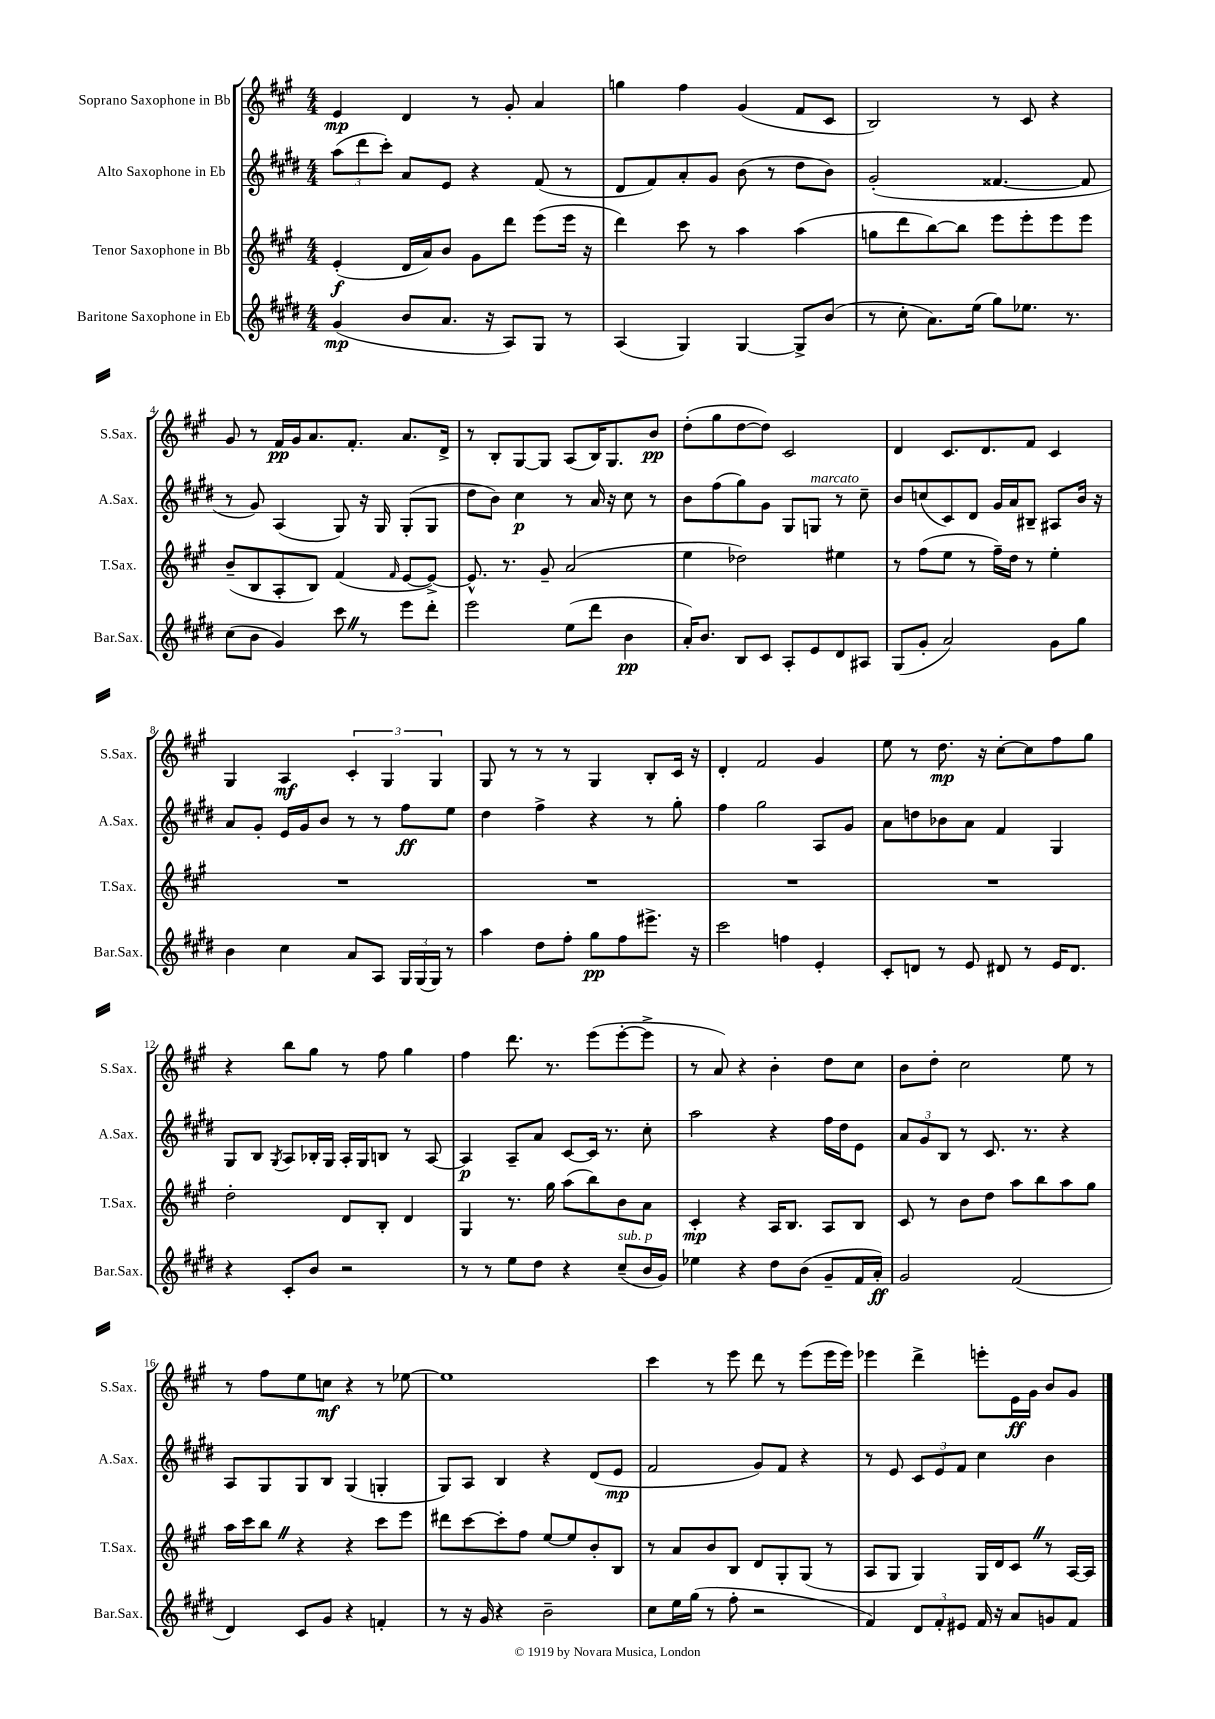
<<
\new StaffGroup <<
\new Staff = "s0" \with { instrumentName = "Soprano Saxophone in Bb" shortInstrumentName = "S.Sax." } {
    \clef treble \key a \major \numericTimeSignature \time 4/4
    e'4\mp d'4 r8 gis'8-. a'4 |
    g''4 fis''4 gis'4( fis'8 cis'8 |
    b2) r8 cis'8 r4 |
    gis'8 r8 fis'16\pp gis'16 a'8. fis'8.-. a'8. d'16-> |
    r8 b8-. gis8~ gis8 a8( b16) gis8. b'8\pp |
    d''8-.( gis''8 d''8~ d''8) cis'2 |
    d'4 cis'8. d'8. fis'8 cis'4 |
    gis4 a4\mf \tuplet 3/2 { cis'4-. gis4 gis4 } |
    gis8 r8 r8 r8 gis4 b8-. cis'16 r16 |
    d'4-. fis'2 gis'4 |
    e''8 r8 d''8.\mp r16 cis''8~-. cis''8 fis''8 gis''8 |
    r4 b''8 gis''8 r8 fis''8 gis''4 |
    fis''4 d'''8. r8. e'''8( e'''8~-. e'''8-> |
    r8 a'8) r4 b'4-. d''8 cis''8 |
    b'8 d''8-. cis''2 e''8 r8 |
    r8 fis''8 e''8 c''8\mf r4 r8 ees''8~ |
    ees''1 |
    cis'''4 r8 e'''8 d'''8 r8 e'''8( e'''16 e'''16) |
    ees'''4 d'''4-> e'''8-. e'16\ff gis'16 b'8 gis'8 \bar "|." |
}
\new Staff = "s1" \with { instrumentName = "Alto Saxophone in Eb" shortInstrumentName = "A.Sax." } {
    \clef treble \key e \major \numericTimeSignature \time 4/4
    \tuplet 3/2 { a''8( dis'''8 cis'''8-.) } a'8 e'8 r4 fis'8( r8 |
    dis'8 fis'8) a'8-. gis'8 b'8( r8 dis''8 b'8) |
    gis'2-.( fisis'4.~ fisis'8 |
    r8 gis'8) a4( gis8) r16 gis16 gis8-.( gis8 |
    dis''8 b'8) cis''4\p r8 a'16 r16 cis''8 r8 |
    b'8 fis''8( gis''8) gis'8 gis8 g8^\markup { \italic "marcato" } r8 cis''8-- |
    b'8 c''8( cis'8) dis'8 gis'16 a'16 bis8-- ais8 b'16 r16 |
    a'8 gis'8-. e'16 gis'16 b'8 r8 r8 fis''8\ff e''8 |
    dis''4 fis''4-> r4 r8 gis''8-. |
    fis''4 gis''2 a8 gis'8 |
    a'8 d''8 bes'8 a'8 fis'4 gis4 |
    gis8 b8 \acciaccatura { gis8 } a8 bes16-. gis16 a16-. gis16 b8 r8 a8~ |
    a4\p a8-- a'8 cis'8~ cis'16 r8. cis''8-. |
    a''2 r4 fis''16 dis''16 e'8 |
    \tuplet 3/2 { a'8 gis'8 b8 } r8 cis'8. r8. r4 |
    a8 gis8 gis8 b8 gis4( g4-. |
    gis8) a8 b4 r4 dis'8( e'8\mp |
    fis'2 gis'8) fis'8 r4 |
    r8 e'8 \tuplet 3/2 { cis'8 e'8 fis'8 } cis''4 b'4 \bar "|." |
}
\new Staff = "s2" \with { instrumentName = "Tenor Saxophone in Bb" shortInstrumentName = "T.Sax." } {
    \clef treble \key a \major \numericTimeSignature \time 4/4
    e'4-.\f( d'16 a'16) b'8 gis'8 d'''8 e'''8( e'''16 r16 |
    d'''4) cis'''8 r8 a''4 a''4( |
    g''8 d'''8 b''8~) b''8 e'''8 e'''8-. e'''8 e'''8 |
    b'8--( b8 a8-. b8) fis'4( \grace { fis'16 } e'8~ e'8~->) |
    e'8.-^ r8. gis'8-- a'2( |
    e''4 des''2) eis''4 |
    r8 fis''8( e''8 r8 fis''16--) d''16 r8 e''4-. |
    R1 |
    R1 |
    R1 |
    R1 |
    d''2-. d'8 b8-. d'4 |
    gis4 r8. gis''16 a''8( b''8) b'8 a'8 |
    cis'4-.\mp r4 a16 b8. a8 b8 |
    cis'8 r8 b'8 d''8 a''8 b''8 a''8 gis''8 |
    a''16 cis'''16 b''8 \once \override BreathingSign.text = \markup { \musicglyph "scripts.caesura.straight" } \breathe r4 r4 cis'''8 e'''8 |
    dis'''8 cis'''8~ cis'''8-. fis''8 e''8~ e''8 b'8-. b8 |
    r8 a'8 b'8 b8 d'8 gis8-. gis8( r8 |
    a8 gis8 gis4) gis16 d'16 cis'8 \once \override BreathingSign.text = \markup { \musicglyph "scripts.caesura.straight" } \breathe r8 a16~ a16 \bar "|." |
}
\new Staff = "s3" \with { instrumentName = "Baritone Saxophone in Eb" shortInstrumentName = "Bar.Sax." } {
    \clef treble \key e \major \numericTimeSignature \time 4/4
    gis'4\mp( b'8 a'8. r16 a8) gis8 r8 |
    a4( gis4) gis4~ gis8-> b'8( |
    r8 cis''8-. a'8.) e''16( gis''8) ees''8. r8. |
    cis''8( b'8 gis'4) cis'''8 \once \override BreathingSign.text = \markup { \musicglyph "scripts.caesura.straight" } \breathe r8 e'''8 dis'''8-. |
    e'''2 e''8( dis'''8 b'4\pp |
    a'16-.) b'8. b8 cis'8 a8-. e'8 dis'8 ais8 |
    gis8( gis'8-. a'2) gis'8 gis''8 |
    b'4 cis''4 a'8 a8 \tuplet 3/2 { gis16 gis16( gis16) } r8 |
    a''4 dis''8 fis''8-. gis''8\pp fis''8 eis'''8.-> r16 |
    cis'''2 f''4 e'4-. |
    cis'8-. d'8 r8 e'8 dis'8 r8 e'16 dis'8. |
    r4 cis'8-. b'8 r2 |
    r8 r8 e''8 dis''8 r4 cis''8--^\markup { \italic "sub. p" }( b'16 gis'16) |
    ees''4 r4 dis''8 b'8( gis'8-- fis'16 a'16-.\ff) |
    gis'2 fis'2( |
    dis'4) cis'8 gis'8 r4 f'4-. |
    r8 r16 gis'16 r4 b'2-- |
    cis''8 e''16 gis''16( r8 fis''8-. r2 |
    fis'4) \tuplet 3/2 { dis'8 fis'8-. eis'8 } fis'16 r16 a'8 g'8 fis'8 \bar "|." |
}
>>
>>
